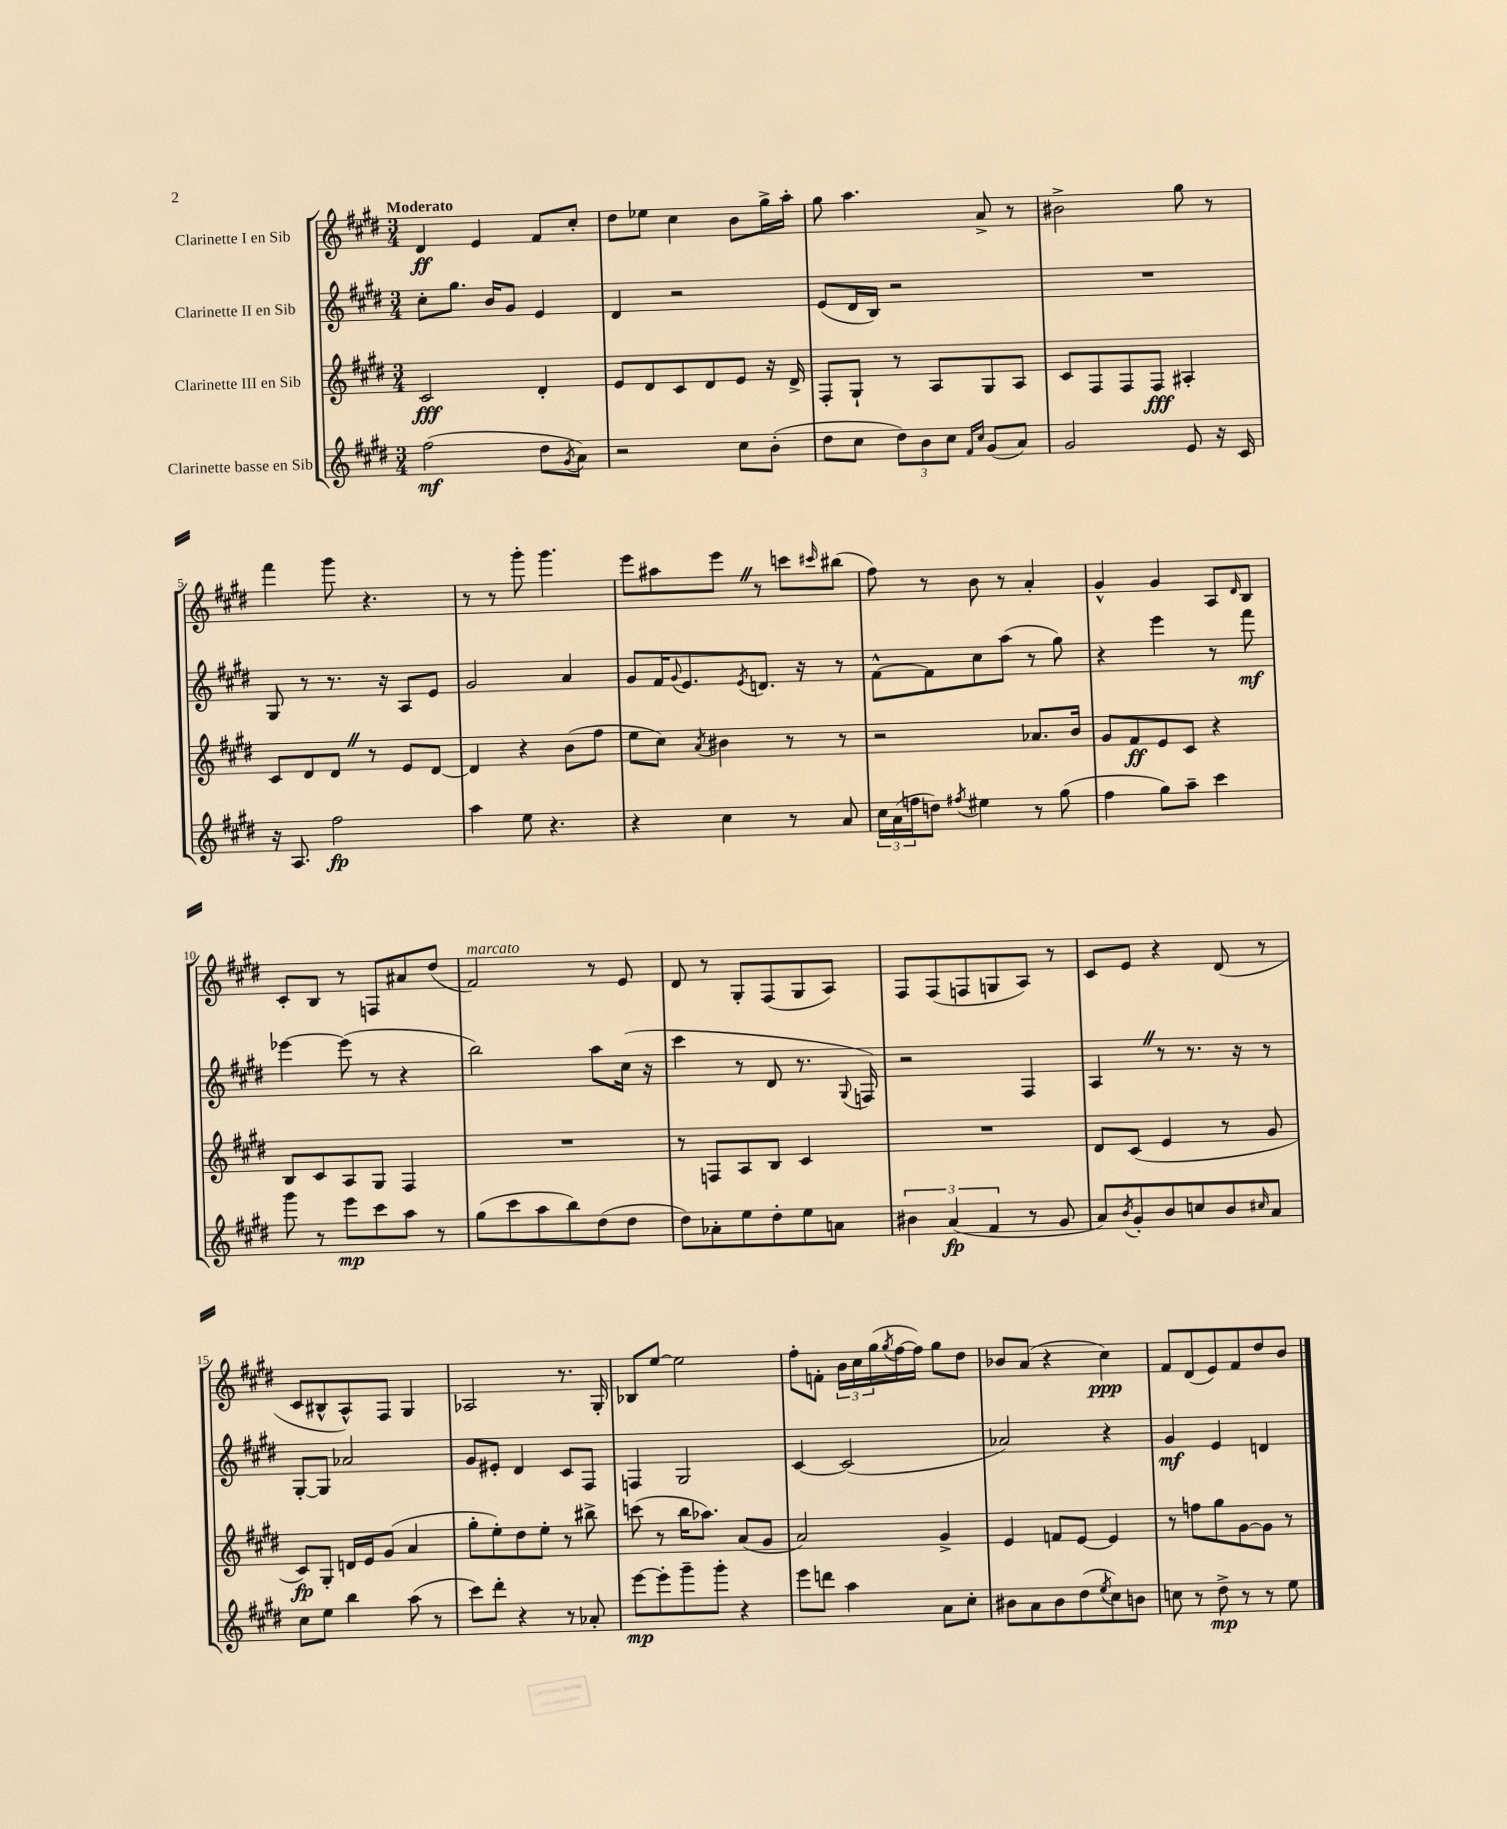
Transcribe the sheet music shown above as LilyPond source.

<<
\new StaffGroup <<
\new Staff = "s0" \with { instrumentName = "Clarinette I en Sib" } {
    \clef treble \key e \major \numericTimeSignature \time 3/4 \tempo "Moderato"
    dis'4\ff e'4 fis'8 cis''8-. |
    dis''8 ees''8 cis''4 b'8 gis''16-> a''16-. |
    gis''8 a''4. a'8-> r8 |
    bis'2-> gis''8 r8 |
    fis'''4 gis'''8 r4. |
    r8 r8 gis'''8-. gis'''4. |
    e'''8 ais''8 e'''8 \once \override BreathingSign.text = \markup { \musicglyph "scripts.caesura.straight" } \breathe r8 c'''8 \grace { cis'''16 } bis''8( |
    fis''8) r8 b'8 r8 a'4-. |
    gis'4-^ gis'4 a8 \grace { dis'16 } b8 |
    cis'8-. b8 r8 f8 ais'8 dis''8( |
    fis'2^\markup { \italic "marcato" }) r8 e'8 |
    dis'8 r8 gis8-. fis8( gis8 a8) |
    fis8 fis8( f8 g8 a8) r8 |
    cis'8 e'8 r4 dis'8( r8 |
    cis'8 bis8-^ a8-^) fis8 gis4 |
    aes2 r8. gis16-. |
    bes8 e''8~ e''2 |
    fis''8-. f'8-. \tuplet 3/2 { b'16 cis''16 gis''16( } \acciaccatura { gis''8 } fis''16~ fis''16) gis''8 dis''8 |
    bes'8 a'8( r4 cis''4\ppp) |
    fis'8 dis'8( e'8) fis'8 dis''8 b'8 \bar "|." |
}
\new Staff = "s1" \with { instrumentName = "Clarinette II en Sib" } {
    \clef treble \key e \major \numericTimeSignature \time 3/4
    cis''8-. gis''8. b'16 gis'8 e'4 |
    dis'4 r2 |
    e'8( dis'16 b16) r2 |
    R2. |
    gis8 r8 r8. r16 a8 e'8 |
    gis'2 a'4 |
    gis'8 fis'16 \appoggiatura { gis'8 } e'8. \acciaccatura { e'8 } d'8. r16 r8 |
    fis'8~-^ fis'8 cis''8 a''8( r8 gis''8) |
    r4 e'''4 r8 fis'''8\mf |
    ees'''4~ ees'''8( r8 r4 |
    b''2) a''8 cis''16( r16 |
    cis'''4 r8 dis'8 r8. \appoggiatura { gis8 } f16) |
    r2 fis4 |
    a4 \once \override BreathingSign.text = \markup { \musicglyph "scripts.caesura.straight" } \breathe r8 r8. r16 r8 |
    gis8~-. gis8 aes'2 |
    gis'8 eis'8-. dis'4 cis'8 fis8 |
    f4 gis2 |
    cis'4~ cis'2( |
    aes'2) r4 |
    gis'4\mf e'4 d'4 \bar "|." |
}
\new Staff = "s2" \with { instrumentName = "Clarinette III en Sib" } {
    \clef treble \key e \major \numericTimeSignature \time 3/4
    cis'2\fff dis'4-. |
    e'8 dis'8 cis'8 dis'8 e'8 r16 dis'16-> |
    fis8-. gis8-! r8 a8 gis8 a8 |
    cis'8 fis8 fis8 fis8\fff ais4-. |
    cis'8 dis'8 dis'8 \once \override BreathingSign.text = \markup { \musicglyph "scripts.caesura.straight" } \breathe r8 e'8 dis'8~ |
    dis'4 r4 b'8( fis''8 |
    e''8 cis''8) \acciaccatura { a'8 } bis'4 r8 r8 |
    r2 aes'8. b'16 |
    gis'8 fis'8\ff e'8 cis'8 r4 |
    b8 cis'8 a8 gis8 fis4 |
    R2. |
    r8 f8 a8 b8 cis'4 |
    R2. |
    dis'8 cis'8( e'4 r8 gis'8 |
    cis'8\fp) gis8-. d'16 e'16 gis'8( a'4 |
    gis''8-. e''8-.) dis''8 e''8-. r8 bis''8-> |
    c'''8( r8 b''16 aes''8.) a'8( gis'8 |
    a'2) gis'4-> |
    e'4 f'8 e'8~ e'4 |
    r8 f''8 gis''8 gis'8~ gis'8 r8 \bar "|." |
}
\new Staff = "s3" \with { instrumentName = "Clarinette basse en Sib" } {
    \clef treble \key e \major \numericTimeSignature \time 3/4
    fis''2\mf( dis''8 \acciaccatura { gis'8 } a'8) |
    r2 cis''8 b'8-.( |
    dis''8 cis''8 \tuplet 3/2 { dis''8) b'8 cis''8 } \grace { fis'16 cis''16 } gis'8( a'8) |
    gis'2 e'8 r16 cis'16 |
    r16 a8. fis''2\fp |
    a''4 e''8 r4. |
    r4 cis''4 r8 a'8 |
    \tuplet 3/2 { cis''16 a'16( f''16 } d''8) \acciaccatura { fis''8 } eis''4 r8 gis''8( |
    fis''4 gis''8) a''8-- cis'''4 |
    gis'''8 r8 e'''8\mp cis'''8 a''8 r8 |
    gis''8( cis'''8 a''8 b''8) dis''8( dis''8 |
    dis''8) aes'8-. e''8 dis''8-. e''8 a'8 |
    \tuplet 3/2 { bis'4 a'4\fp( fis'4 } r8 gis'8 |
    a'8) \acciaccatura { b'8 } gis'8-. b'8 c''8 b'8 \grace { cis''16 } a'8 |
    cis''8 e''8 b''4 a''8( r8 |
    cis'''8) dis'''8-. r4 r8 aes'8-. |
    e'''8~\mp e'''8-. gis'''8-- gis'''8-. r4 |
    e'''8 d'''8 a''4 a'8 cis''8-. |
    bis'8 a'8 bis'8 dis''8( \acciaccatura { e''8 } cis''8) b'8 |
    c''8 r8 dis''8->\mp r8 r8 e''8 \bar "|." |
}
>>
>>
